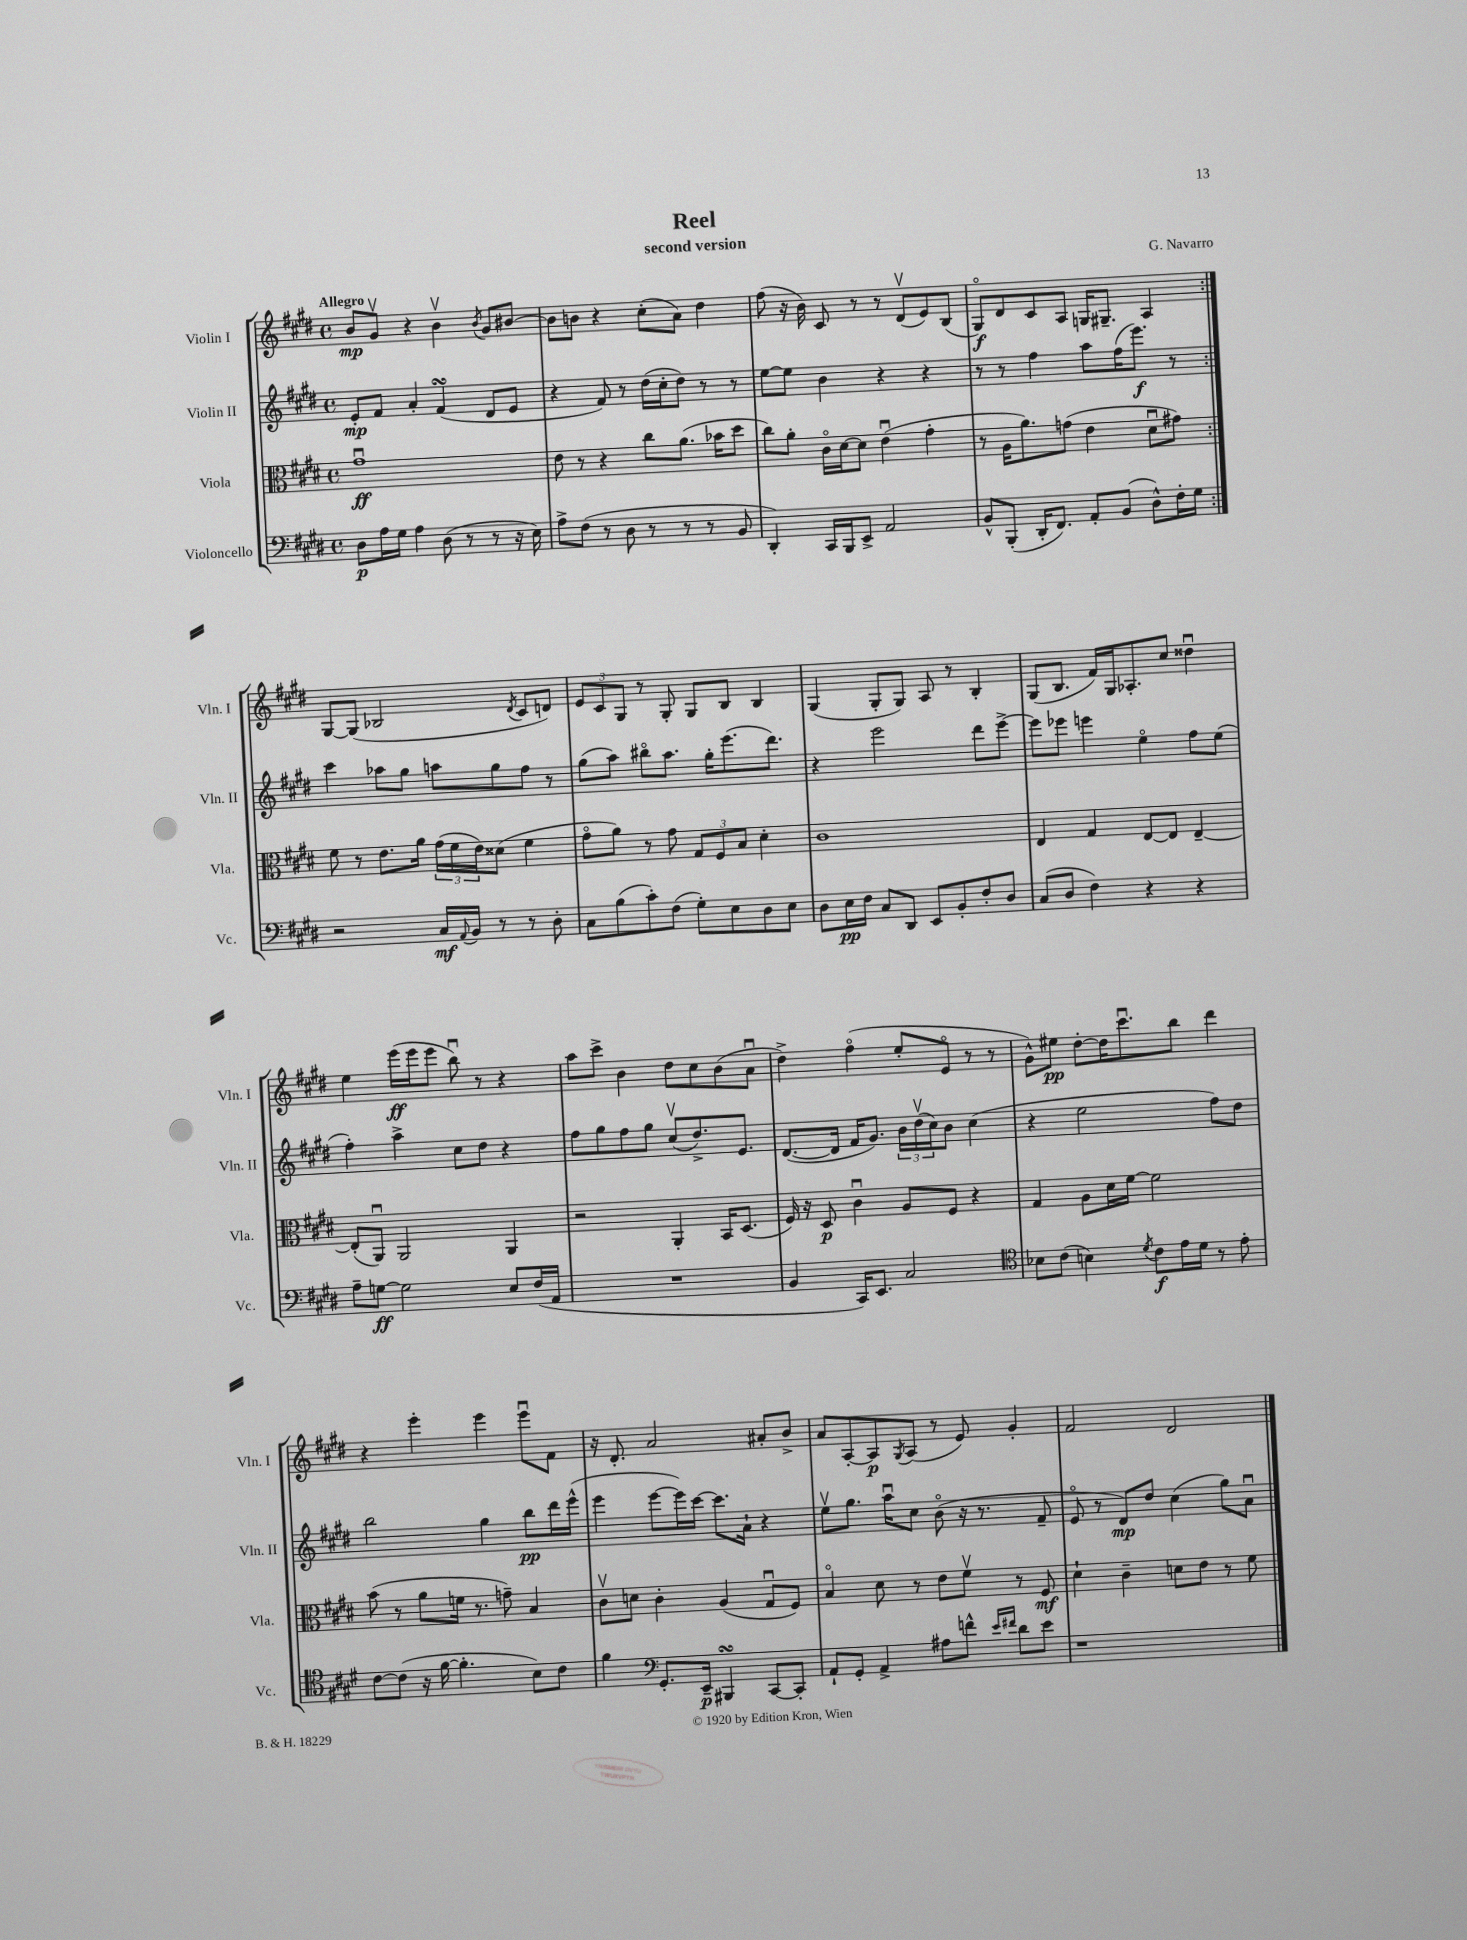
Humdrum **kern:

**kern	**dynam	**kern	**dynam	**kern	**dynam	**kern	**dynam
*part4	*part4	*part3	*part3	*part2	*part2	*part1	*part1
*staff4	*staff4	*staff3	*staff3	*staff2	*staff2	*staff1	*staff1
*I"Violoncello	*	*I"Viola	*	*I"Violin II	*	*I"Violin I	*
*I'Vc.	*	*I'Vla.	*	*I'Vln. II	*	*I'Vln. I	*
*clefF4	*	*clefC3	*	*clefG2	*	*clefG2	*
*k[f#c#g#d#]	*	*k[f#c#g#d#]	*	*k[f#c#g#d#]	*	*k[f#c#g#d#]	*
*M4/4	*	*M4/4	*	*M4/4	*	*M4/4	*
*met(c)	*	*met(c)	*	*met(c)	*	*met(c)	*
=1	=1	=1	=1	=1	=1	=1	=1
!	!	!	!	!	!	!LO:TX:a:B:t=Allegro	!
8D#\L	p	1g#u	ff	8e'/L	mp	8b/L	mp
16A\L	.	.	.	8f#/J	.	8g#v/J	.
16G#\JJ	.	.	.	.	.	.	.
4A\	.	.	.	4a'/	.	4r	.
(8D#\	.	.	.	(4f#sSSS/	.	4bv\	.
8r	.	.	.	.	.	.	.
.	.	.	.	.	.	8qb/	.
8r	.	.	.	8d#/L	.	8g#/L	.
16r	.	.	.	8e/J	.	[8b#X/J	.
16E\)	.	.	.	.	.	.	.
=2	=2	=2	=2	=2	=2	=2	=2
8A^\L	.	8e\	.	4r	.	8b#\L]	.
(8F#\J	.	8r	.	.	.	8bn\J	.
8r	.	4r	.	8f#/)	.	4r	.
8D#\	.	.	.	8r	.	.	.
8r	.	8cc#\L	.	(16dd#\LL	.	(8cc#'\L	.
.	.	.	.	16cc#'\J	.	.	.
8r	.	(8.a\J	.	8dd#\J)	.	8a\J)	.
8r	.	.	.	8r	.	4dd#\	.
.	.	16b-X\KL	.	.	.	.	.
8BB/	.	8dd#\J	.	8r	.	.	.
=3	=3	=3	=3	=3	=3	=3	=3
4DD#'/)	.	8cc#\L)	.	[8ee\L	.	(8ff#\	.
.	.	8a'\J	.	8ee\J]	.	16r	.
.	.	.	.	.	.	16b\)	.
16CC#/LL	.	16c#\LL	.	4b\	.	8c#/	.
16BBB/J	.	[16d#\J	.	.	.	.	.
8EE^/J	.	8d#\J]	.	.	.	8r	.
2AA/	.	(4eu\	.	4r	.	8r	.
.	.	.	.	.	.	(8d#v/L	.
.	.	4g#'\	.	4r	.	8e/)	.
.	.	.	.	.	.	(8B/J	.
=4	=4	=4	=4	=4	=4	=4	=4
8BB^^/L	.	8r	.	8r	.	8G#/L)	f
(8BBB'/J	.	16A\KL	.	8r	.	8d#/	.
.	.	8.a\)	.	.	.	.	.
16DD#'/KL	.	.	.	4ff#\	.	8c#/	.
8.FF#/J)	.	.	.	.	.	.	.
.	.	(8gn\J	.	.	.	8A/J	.
8AA'/L	.	4e\	.	8aa\L	.	16Gn/KL	.
.	.	.	.	.	.	8.G#X~/J	.
(8BB/J	.	.	.	(16ff#\K	.	.	.
.	.	.	.	8.eee\J)	f	.	.
8D#^^\L)	.	8d#u\L	.	.	.	4A/	.
16F#'\L	.	8g#X\J)	.	8r	.	.	.
16G#\JJ	.	.	.	.	.	.	.
!!LO:LB:g=z
=5:|!	=5:|!	=5:|!	=5:|!	=5:|!	=5:|!	=5:|!	=5:|!
2r	.	8f#\	.	4ccc#\	.	[8G#/L	.
.	.	8r	.	.	.	(8G#/J]	.
.	.	8.e\L	.	8aa-X\L	.	2B-X/	.
.	.	.	.	8gg#\J	.	.	.
.	.	16a\Jk	.	.	.	.	.
16C#/LL	mf	(24g#\LL	.	8aan\L	.	.	.
.	.	24f#\	.	.	.	.	.
8qqAA/	.	.	.	.	.	.	.
16BB/JJ	.	.	.	.	.	.	.
.	.	24e\J)	.	.	.	.	.
8r	.	(8d##X\J	.	8gg#\	.	.	.
.	.	.	.	.	.	8qd#/	.
8r	.	4f#\	.	8ff#\J	.	8c#/L	.
8D#'\	.	.	.	8r	.	8dn/J)	.
=6	=6	=6	=6	=6	=6	=6	=6
8C#\L	.	8g#\L	.	(8gg#\L	.	12e/L	.
.	.	.	.	.	.	12c#/	.
(8B\	.	8a\J)	.	8aa\J)	.	.	.
.	.	.	.	.	.	12G#/J	.
8c#'\)	.	8r	.	8bb#X\L	.	8r	.
(8F#\J	.	8g#\	.	8.aa\J	.	8G#'/	.
8G#'\L)	.	12G#/L	.	.	.	8G#/L	.
.	.	.	.	16gg#'\KL	.	.	.
.	.	12F#/	.	.	.	.	.
8E\	.	.	.	(8.eee\	.	8B/J	.
.	.	12B/J	.	.	.	.	.
8D#\	.	4d#'\	.	.	.	4B/	.
.	.	.	.	8.ddd#\J)	.	.	.
8E\J	.	.	.	.	.	.	.
=7	=7	=7	=7	=7	=7	=7	=7
8D#\L	.	1c#	.	4r	.	(4G#/	.
16E\L	pp	.	.	.	.	.	.
16F#\JJ	.	.	.	.	.	.	.
8C#/L	.	.	.	2eee\	.	8G#'/L	.
8DD#/J	.	.	.	.	.	8G#/J)	.
8EE/L	.	.	.	.	.	8A/	.
8BB'/	.	.	.	.	.	8r	.
8F#'/	.	.	.	8ddd#\L	.	4B'/	.
8D#/J	.	.	.	[8eee^\J	.	.	.
=8	=8	=8	=8	=8	=8	=8	=8
(8C#/L	.	4E/	.	8eee\L]	.	(8G#/L	.
8D#/J	.	.	.	8eee-X\J	.	8.B/J	.
4F#\)	.	4G#/	.	4eeen\	.	.	.
.	.	.	.	.	.	16f#/LL)	.
.	.	.	.	.	.	16G#/J	.
.	.	.	.	.	.	8.A-X'/	.
4r	.	[8E/L	.	4ee\	.	.	.
.	.	8E/J]	.	.	.	8cc#/J	.
4r	.	[4E~/	.	8ff#\L	.	4dd##Xu\	.
.	.	.	.	(8ee\J	.	.	.
!!LO:LB:g=z
=9	=9	=9	=9	=9	=9	=9	=9
8A~\L	.	(8E'/L]	.	4ff#'\)	.	4ee\	.
[8Gn\J	ff	8AAu/J)	.	.	.	.	.
2G\]	.	2AA/	.	4aa^\	.	(16eee\LL	ff
.	.	.	.	.	.	16eee\J	.
.	.	.	.	.	.	8eee\J	.
.	.	.	.	8cc#\L	.	8bbu\)	.
.	.	.	.	8dd#\J	.	8r	.
8E/L	.	4AA/	.	4r	.	4r	.
(16F#/L	.	.	.	.	.	.	.
16AA/JJ	.	.	.	.	.	.	.
=10	=10	=10	=10	=10	=10	=10	=10
1r	.	2r	.	8ff#\L	.	8aa\L	.
.	.	.	.	8gg#\	.	8ccc#^\J	.
.	.	.	.	8ff#\	.	4b\	.
.	.	.	.	8gg#\J	.	.	.
.	.	4AA'/	.	(8cc#v/L	.	8dd#\L	.
.	.	.	.	8.dd#^/)	.	8cc#\	.
.	.	16BB/KL	.	.	.	(8b\	.
.	.	(8.D#/J	.	8.e/J	.	.	.
.	.	.	.	.	.	8au\J	.
=11	=11	=11	=11	=11	=11	=11	=11
4BB/	.	16F#/)	.	([8.d#/L	.	4dd#^\)	.
.	.	16r	.	.	.	.	.
.	.	8D#/	p	.	.	.	.
.	.	.	.	16d#/Jk]	.	.	.
16CC#/KL)	.	4c#u\	.	16f#/KL	.	(4ff#\	.
8.EE/J	.	.	.	8.g#/J)	.	.	.
2C#/	.	8A/L	.	24b\LL	.	8ee'/L	.
.	.	.	.	(24dd#v\	.	.	.
.	.	.	.	24cc#\J)	.	.	.
.	.	8F#/J	.	8b\J	.	8e/J	.
.	.	4r	.	(4cc#\	.	8r	.
.	.	.	.	.	.	8r	.
=12	=12	=12	=12	=12	=12	=12	=12
*clefC4	*	*	*	*	*	*	*
8B-X\L	.	4G#/	.	4r	.	8g#^^\L)	.
(8c#\J	.	.	.	.	.	8ee#X\J	pp
4Bn\)	.	8A\L	.	2ee\	.	[8dd#'\L	.
.	.	16d#\L	.	.	.	16dd#\K]	.
.	.	[16f#\JJ	.	.	.	8.ccc#u\	.
8qd#/	.	.	.	.	.	.	.
8c#\L	f	2f#\]	.	.	.	.	.
16e\L	.	.	.	.	.	8bb\J	.
16d#\JJ	.	.	.	.	.	.	.
8r	.	.	.	8ff#\L)	.	4ddd#\	.
8e'\	.	.	.	8dd#\J	.	.	.
!!LO:LB:g=z
=13	=13	=13	=13	=13	=13	=13	=13
[8c#\L	.	(8b\	.	2bb\	.	4r	.
(8c#\J]	.	8r	.	.	.	.	.
16r	.	8a\L	.	.	.	4eee'\	.
[16f#\	.	.	.	.	.	.	.
4.f#'\]	.	16fn\Jk	.	.	.	.	.
.	.	8.r	.	.	.	.	.
.	.	.	.	4gg#\	.	4eee\	.
.	.	8gn~\)	.	.	.	.	.
8B\L)	.	4B/	.	8bb\L	pp	8eeeu\L	.
8c#\J	.	.	.	16ddd#\L	.	8f#\J	.
.	.	.	.	(16eee^^\JJ	.	.	.
=14	=14	=14	=14	=14	=14	=14	=14
4f#\	.	8c#v\L	.	4eee\	.	16r	.
.	.	.	.	.	.	8.d#'/	.
.	.	8dn\J	.	.	.	.	.
*clefF4	*	*	*	*	*	*	*
8.GG#'/L	.	4c#'\	.	[8eee\L	.	2a/	.
.	.	.	.	16eee\L])	.	.	.
16EE~/Jk	p	.	.	[16ccc#\JJ	.	.	.
4BBB#XsSsS/	.	(4A/	.	8.ccc#\L]	.	.	.
.	.	.	.	16a`\Jk	.	.	.
[8CC#/L	.	8G#u/L	.	4r	.	8a#X'/L	.
8CC#'/J]	.	8F#/J)	.	.	.	8b^/J	.
=15	=15	=15	=15	=15	=15	=15	=15
8AA`/L	.	4B/	.	8eev\L	.	8a/L	.
8GG#'/J	.	.	.	8.gg#\J	.	[8A'/	.
4AA^/	.	8d#\	.	.	.	8A/]	p
.	.	.	.	16aau\KL	.	.	.
.	.	.	.	.	.	8qG#/	.
.	.	8r	.	8cc#\J	.	(8A/J	.
8A#X\L	.	8e\L	.	(8b\	.	8r	.
8fn^^\J	.	8f#v\J	.	16r	.	8e/)	.
.	.	.	.	8.r	.	.	.
16qqe/LL	.	.	.	.	.	.	.
16qqf#X/JJ	.	.	.	.	.	.	.
8d#\L	.	8r	.	.	.	4g#'/	.
8e\J	.	8F#/	mf	8f#~/	.	.	.
=16	=16	=16	=16	=16	=16	=16	=16
1r	.	4d#`\	.	8e/	.	2f#/	.
.	.	.	.	8r	.	.	.
.	.	4c#~\	.	8d#/L)	mp	.	.
.	.	.	.	8dd#/J	.	.	.
.	.	8dn\L	.	(4cc#\	.	2d#/	.
.	.	8e\J	.	.	.	.	.
.	.	8r	.	8gg#\L)	.	.	.
.	.	8f#\	.	8au\J	.	.	.
==	==	==	==	==	==	==	==
*-	*-	*-	*-	*-	*-	*-	*-
